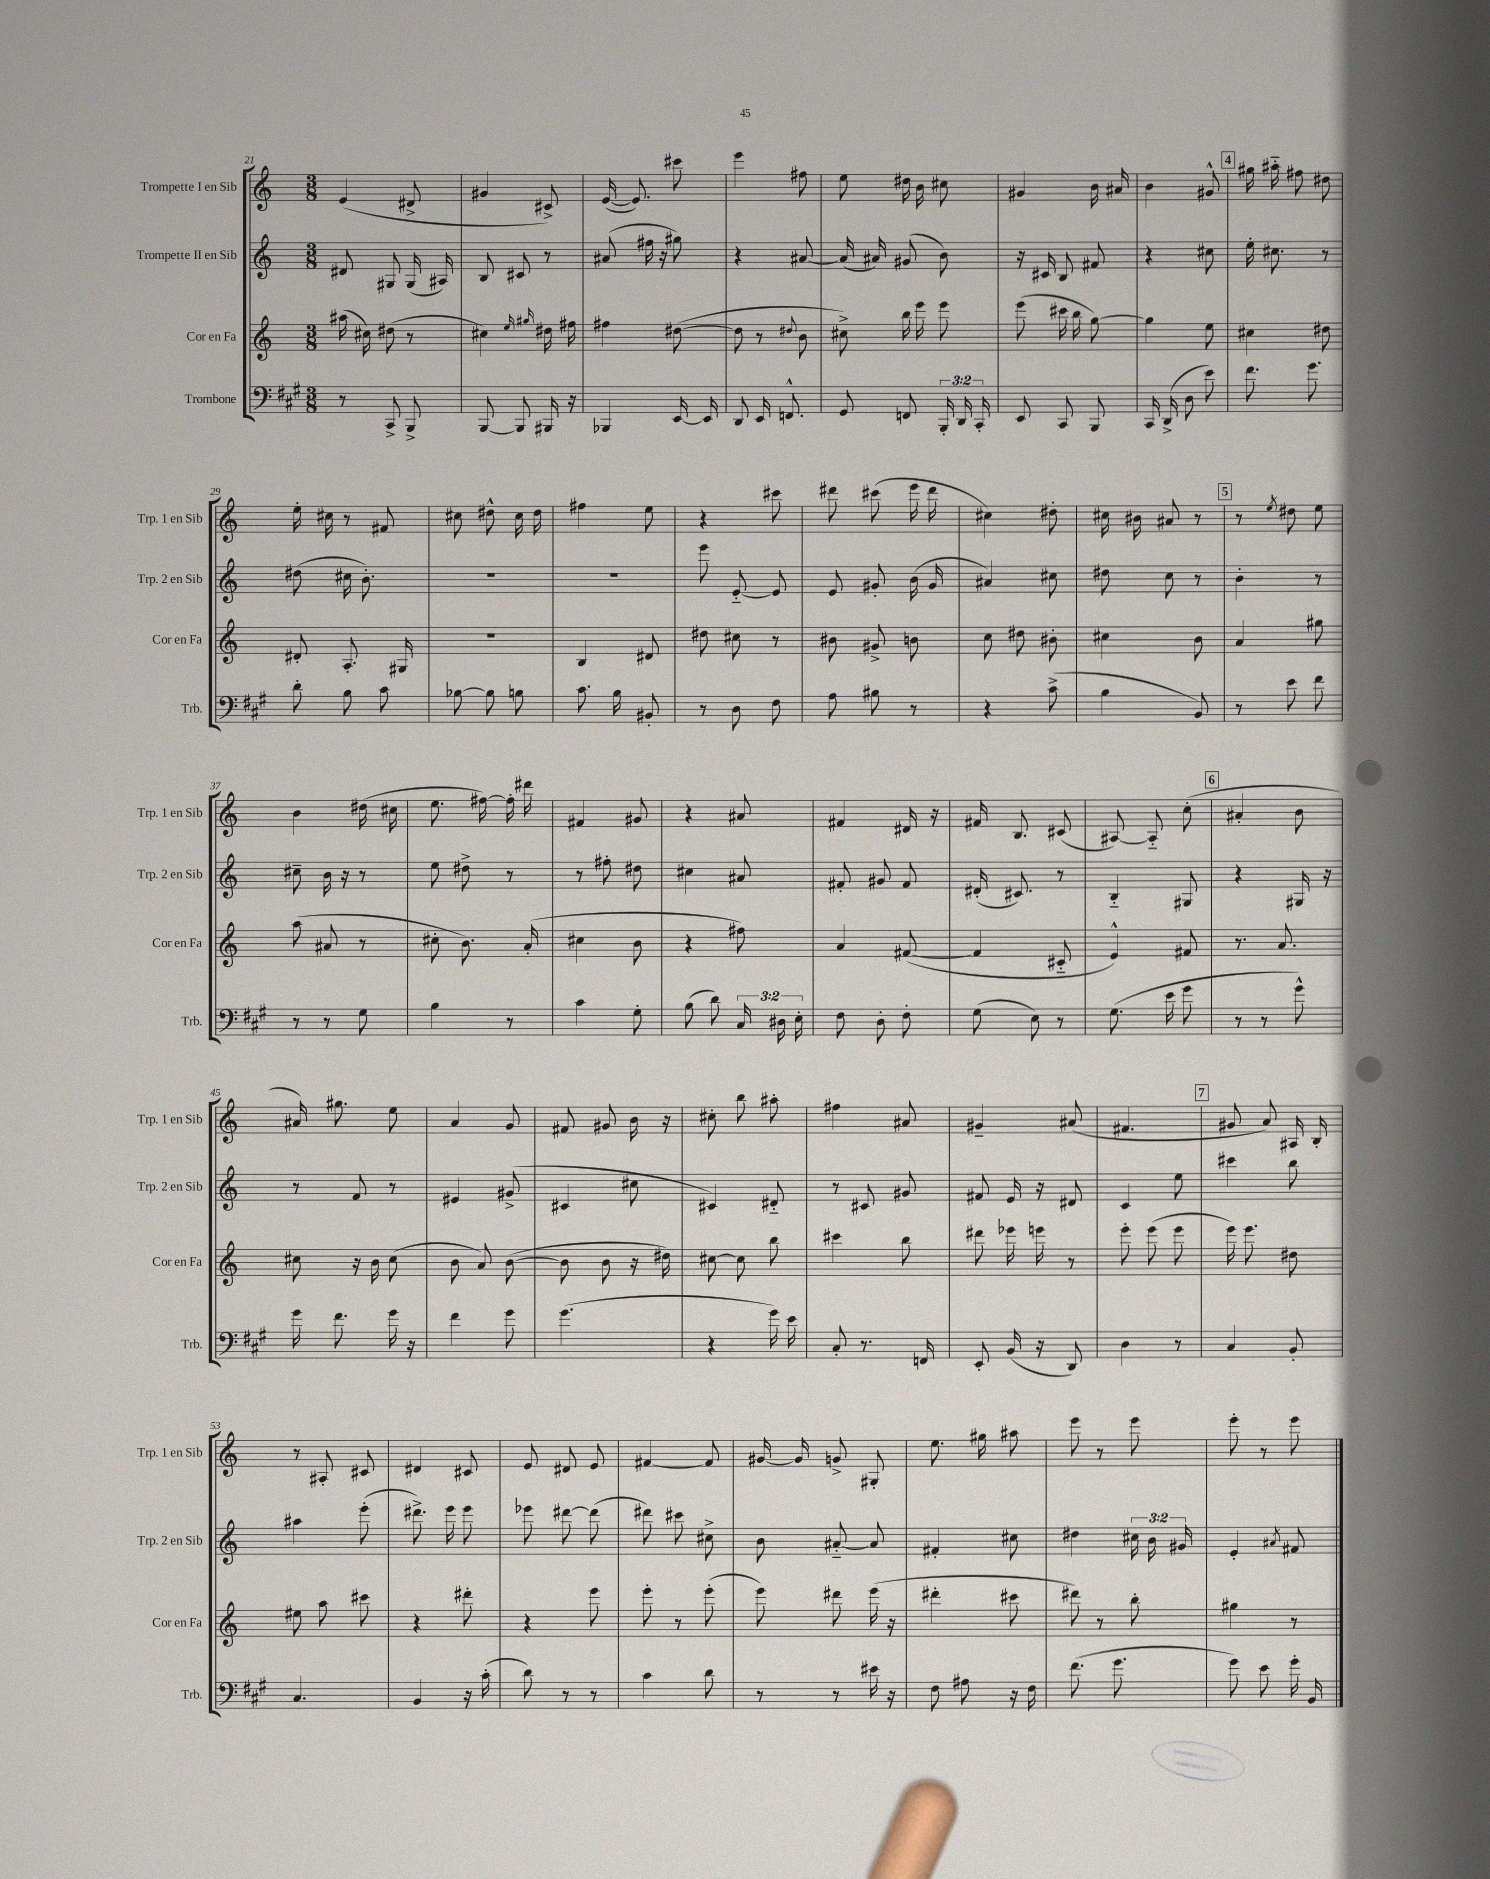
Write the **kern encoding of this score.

**kern	**kern	**kern	**kern
*staff4	*staff3	*staff2	*staff1
*clefF4	*clefG2	*clefG2	*clefG2
*k[f#c#g#]	*k[]	*k[]	*k[]
*M3/8	*M3/8	*M3/8	*M3/8
8r	(16aa#\	8d#/	(4e/
.	16cc#\)	.	.
8CC#^/	(8dd#\	8G#/	.
8BBB^/	8r	(16G#/	8d#^/
.	.	16A#/)	.
=	=	=	=
[8BBB/	4cc#\)	8B/	4g#/
8BBB/]	.	8c#/	.
.	16qqee/	.	.
.	16qqgg#/	.	.
16BBB#/	16dd#\	8r	8c#^/)
16r	16ff#\	.	.
=	=	=	=
4BBB-/	4ff#\	(8a#/	([16e/
.	.	.	8.e/])
.	.	16ff#\	.
.	.	16r	.
[16EE/	([8dd#\	8gg#\)	8ccc#\
16EE/]	.	.	.
=	=	=	=
8DD/	8dd#\]	4r	4eee\
16EE/	8r	.	.
8.FF^^/	.	.	.
.	8qqdd#/	.	.
.	8b\	[8a#/	8ff#\
=	=	=	=
8GG#/	8cc#^\)	(16a#/]	8ee\
.	.	16a#/)	.
8FF/	16bb\	(8g#/	16dd#\
.	16eee\	.	16b\
24BBB'/	8eee\	8b\)	8cc#\
24DD/	.	.	.
24CC#'/	.	.	.
=	=	=	=
8EE/	(8eee\	16r	4g#/
.	.	16c#/	.
8CC#/	16ccc#\	8B/	.
.	16bb\	.	.
8BBB/	[8gg\)	8f#/	16b\
.	.	.	16a#/
=	=	=	=
16CC#/	4gg\]	4r	4b\
(16DD^/	.	.	.
8D\	.	.	.
8e\)	8ee\	8cc#\	8g#^^/
=	=	=	=
8.f#\	4cc#\	16ee'\	16gg#\
.	.	8.cc#\	16aa#'~\
.	.	.	8ff#\
8.g#\	.	.	.
.	8dd#\	8r	8dd#\
=	=	=	=
8d'\	8d#'/	(8dd#\	16ee'\
.	.	.	16cc#\
8B\	8.A'/	16cc#\	8r
.	.	8.b'\)	.
8c#\	.	.	8f#/
.	16G#/	.	.
=	=	=	=
[8B-\	4.r	4.r	8cc#\
8B-\]	.	.	8dd#^^\
8B\	.	.	16cc#\
.	.	.	16dd#\
=	=	=	=
8.c#\	4B/	4.r	4ff#\
16B\	.	.	.
8BB#'/	8d#/	.	8ee\
=	=	=	=
8r	8dd#\	8eee\	4r
8D\	8cc#\	[8e'~/	.
8F#\	8r	8e/]	8ccc#\
=	=	=	=
8A\	8b#\	8e/	8ddd#\
8B#\	8g#^/	8g#'/	(8ccc#\
8r	8b\	(16b\	16eee\
.	.	16g#/	16ddd#\
=	=	=	=
4r	8cc\	4a#/)	4cc#\)
.	8dd#\	.	.
(8c#^\	8b#'\	8cc#\	8dd#'\
=	=	=	=
4B\	4cc#\	8dd#\	16cc#\
.	.	.	16b#\
.	.	8cc\	8a#/
8BB/)	8b\	8r	8r
=	=	=	=
8r	4a/	4b'\	8r
.	.	.	8qee/
8e\	.	.	8dd#\
8f#\	8gg#\	8r	8ee\
=	=	=	=
8r	(8aa\	8cc#~\	4b\
8r	8a#/	16b\	.
.	.	16r	.
8G#\	8r	8r	(16dd#\
.	.	.	16cc#\
=	=	=	=
4B\	8cc#'\	8ee\	8.ee\
.	8.b\)	8dd#^\	.
.	.	.	[16ff#\)
8r	.	8r	16ff#'\]
.	(16a'/	.	16ddd#\
=	=	=	=
4c#\	4cc#\	8r	4f#/
.	.	8ff#'\	.
8G#'\	8b\	8dd#\	8g#/
=	=	=	=
(8B\	4r	4cc#\	4r
8d\)	.	.	.
24C#/	8ff#\)	8a#/	8a#/
24D#\	.	.	.
24E'\	.	.	.
=	=	=	=
8F#\	4a/	8f#'/	4f#/
8D'\	.	8g#/	.
8F#'\	([8f#/	8f#/	16d#/
.	.	.	16r
=	=	=	=
(8G#\	4f#/]	(16d#'/	16f#/
.	.	8.c#/)	8.B/
8E\)	.	.	.
8r	8c#'~/	8r	(8c#/
=	=	=	=
(8.G#\	4e^^/)	4B'~/	[8A#/)
.	.	.	8A#'~/]
16e\	.	.	.
8g#\	8f#/	8G#/	(8cc'\
=	=	=	=
8r	8.r	4r	4a#'/
8r	.	.	.
.	8.a/	.	.
8g#^^\)	.	16G#/	8b\
.	.	16r	.
=	=	=	=
16g#\	8cc#\	8r	16a#/)
8.f#\	.	.	8.gg#\
.	16r	8f/	.
.	16b\	.	.
16g#\	(8cc#\	8r	8ee\
16r	.	.	.
=	=	=	=
4f#\	8b\	4e#/	4a/
.	8a/)	.	.
8g#\	([8b\	(8g#^/	8g/
=	=	=	=
(4.g#\	8b\]	4c#/	8f#/
.	8b\	.	8g#/
.	16r	8cc#\	16b\
.	16dd#\)	.	16r
=	=	=	=
4r	[8cc#\	4c#/)	8cc#'\
.	8cc#\]	.	8bb\
16g#\)	8bb\	8d#'~/	8aa#'\
16e\	.	.	.
=	=	=	=
8C#'/	4ccc#\	8r	4ff#\
8.r	.	8c#/	.
.	8bb\	8g#/	8a#/
16FF/	.	.	.
=	=	=	=
8EE'/	8ddd#\	8f#/	4g#~/
(16BB/	16eee-\	16e/	.
16r	16eee\	16r	.
8DD/)	8r	8d#/	(8a#/
=	=	=	=
4D\	8eee'\	4c/	4.f#/
.	(8eee\	.	.
8r	8eee\	8ee\	.
=	=	=	=
4C#/	16eee\)	4ccc#\	8g#/
.	8.eee\	.	.
.	.	.	8a/)
8BB'/	8dd#\	8bb\	16A#/
.	.	.	16B'/
=	=	=	=
4.C#/	8ee#\	4aa#\	8r
.	8aa\	.	8A#'/
.	8ccc#\	(8eee'\	8c#/
=	=	=	=
4BB/	4r	8.ddd#^\)	4d#/
.	.	16eee\	.
16r	8ddd#'\	8eee\	8c#/
(16c#'\	.	.	.
=	=	=	=
8d\)	4r	8eee-\	8e/
8r	.	[8ddd#\	8d#/
8r	8eee\	(8ddd#\]	8e/
=	=	=	=
4c#\	8eee'\	8ddd#\)	[4f#/
.	8r	8ccc#\	.
8d\	(8eee'\	8cc#^\	8f#/]
=	=	=	=
8r	8eee\)	8b\	[16g#/
.	.	.	16g#/]
8r	8ddd#\	[8a#'~/	8g^/
16e#\	(16eee\	8a#/]	8G#'/
16r	16r	.	.
=	=	=	=
8F#\	4ddd#'\	4f#'/	8.ee\
8A#\	.	.	.
.	.	.	16gg#\
16r	8ccc#\	8cc#\	8aa#\
16F#\	.	.	.
=	=	=	=
(8.f#\	8ddd#\)	4dd#\	8eee\
.	8r	.	8r
8.g#\	.	.	.
.	8bb'\	24cc#\	8eee\
.	.	24b\	.
.	.	24g#/	.
=	=	=	=
8g#\)	4gg#\	4e'/	8eee'\
8e\	.	.	8r
.	.	8qa#/	.
16g#'\	8r	8f#/	8eee\
16BB/	.	.	.
==	==	==	==
*-	*-	*-	*-
